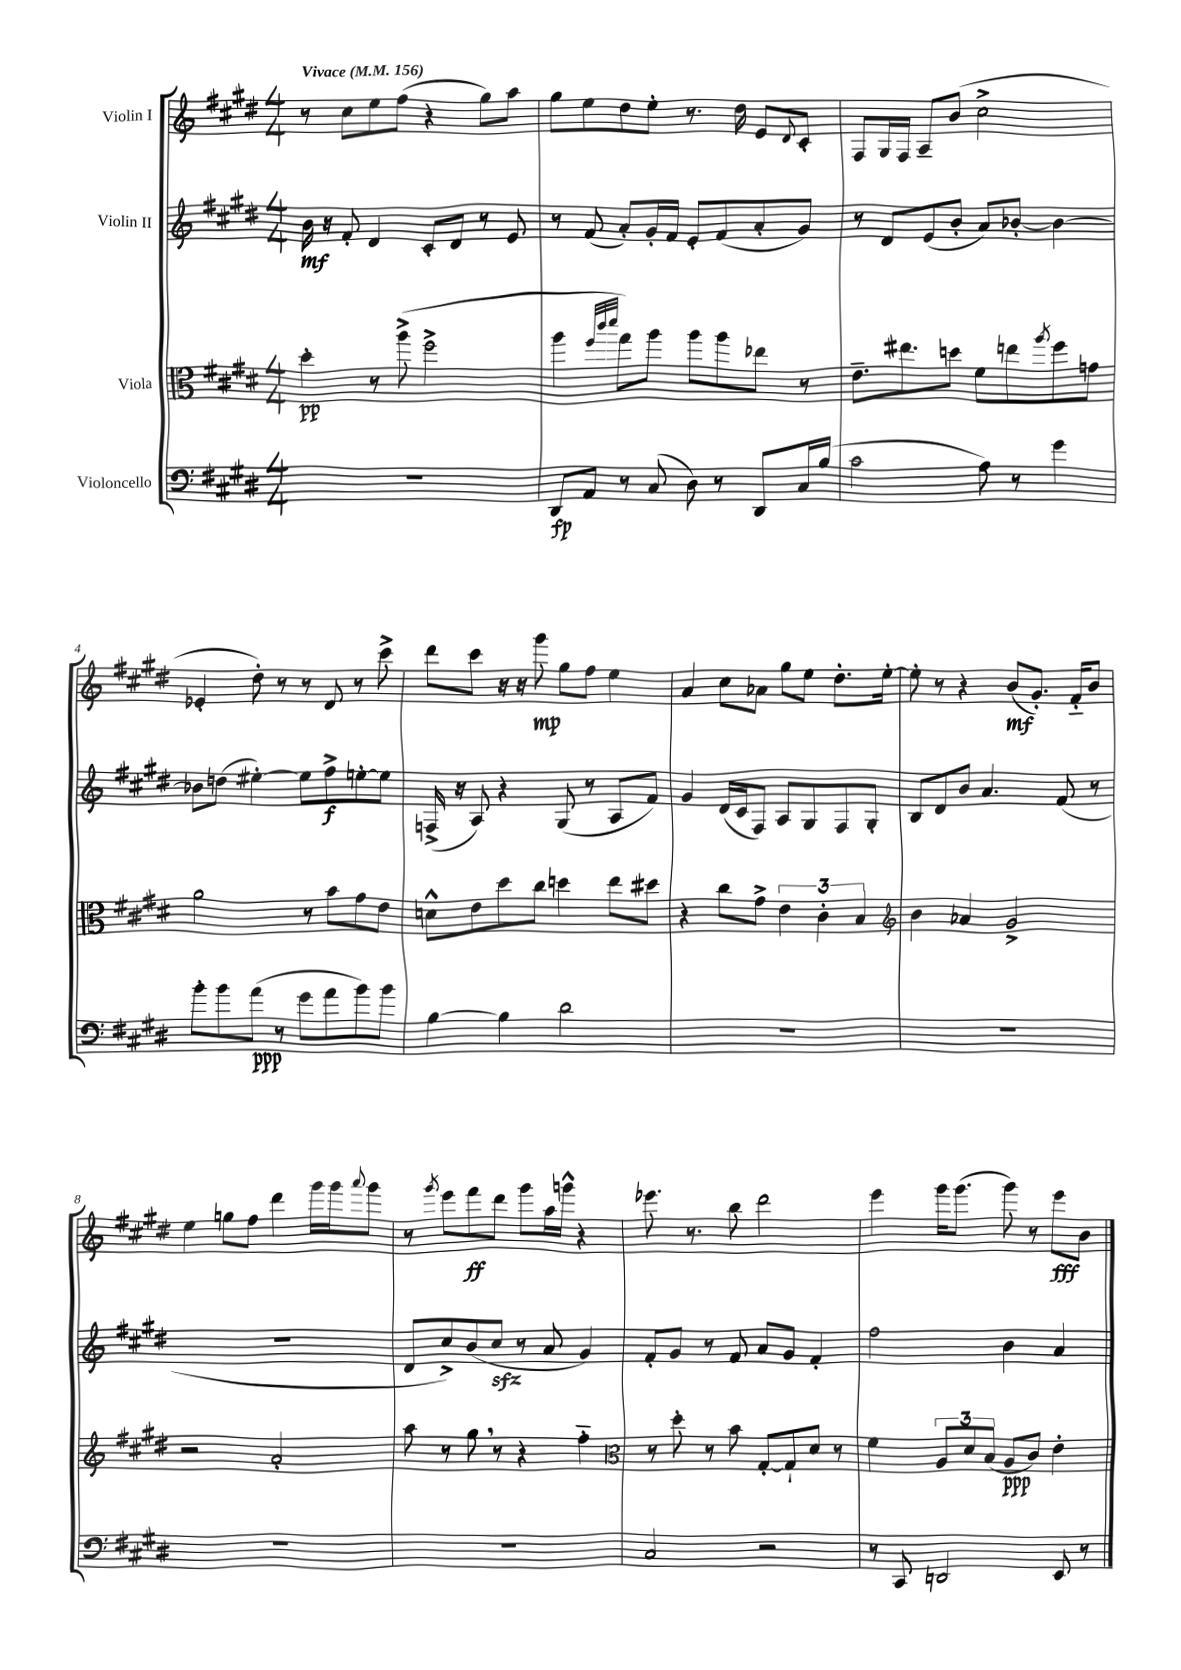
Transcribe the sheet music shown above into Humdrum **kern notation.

**kern	**kern	**kern	**kern
*staff4	*staff3	*staff2	*staff1
*clefF4	*clefC3	*clefG2	*clefG2
*k[f#c#g#d#]	*k[f#c#g#d#]	*k[f#c#g#d#]	*k[f#c#g#d#]
*M4/4	*M4/4	*M4/4	*M4/4
*MM156	*MM156	*MM156	*MM156
1r	4dd#'	16b	8r
.	.	16r	.
.	.	8f#'	8cc#
.	8r	4d#	8ee
.	(8aa^	.	(8ff#
.	2ff#^	8c#'	4r
.	.	8d#	.
.	.	8r	8gg#)
.	.	8e	8aa
=	=	=	=
8DD#	4aa	8r	8gg#
8AA	.	(8f#	8ee
.	32qqff#	.	.
.	32qqccc#	.	.
.	32qqddd#	.	.
8r	8gg#)	8a')	8dd#
(8C#	8aa	16g#'	8ee'
.	.	16f#	.
8D#)	8aa	8e'	8.r
8r	8aa	(8f#	.
.	.	.	16dd#
8DD#	8ee-	8a'	8e
.	.	.	8qqd#
16C#	8r	8g#)	8c#'
(16B	.	.	.
=	=	=	=
2c#	8.e~	8r	8F#
.	.	8d#	16G#
.	8.ee#	.	16F#
.	.	(8e	8A~
.	8dd	8b'	(8b
8A)	8f#	8a)	2cc#^
8r	8ee	[8b-'	.
.	8qaa	.	.
4g#	8ff#	4b-_	.
.	8g	.	.
=	=	=	=
8b'	2a	8b-]	4e-'
8b	.	(8dd	.
(8a	.	[4ee#')	8dd#')
8r	.	.	8r
8g#	8r	8ee#]	8r
8a	8b	8ff#^	8d#
8b)	8g#	[8ee'	8r
8b	8e	8ee]	8ccc#^
=	=	=	=
[4B	8d^^	(16F^	8ddd#
.	.	16r	.
.	8e	8A)	8ccc#
4B]	8dd#	4r	16r
.	.	.	16r
.	8cc#	.	8ggg#
2d#	4dd	(8G#	8gg#
.	.	8r	8ff#
.	8ee	8A	4ee
.	8dd#	8f#)	.
=	=	=	=
1r	4r	4g#	4a
.	8cc#	(16d#	8cc#
.	.	16c#	.
.	8g#^	8F#)	8a-
.	6e	8A	8gg#
.	.	8G#	8ee
.	6c#'	.	.
.	.	8F#	8.dd#'
.	6B	.	.
.	.	8G#'	.
.	.	.	[16ee'
=	=	=	=
*	*clefG2	*	*
1r	4b	8B	8ee']
.	.	8d#	8r
.	4a-	8b	4r
.	.	4.a	.
.	2g#^	.	(8b
.	.	.	8.g#')
.	.	(8f#	.
.	.	.	16f#'~
.	.	8r	8b
=	=	=	=
1r	2r	1r	4ee
.	.	.	8gg
.	.	.	8ff#
.	2a'	.	4ddd#
.	.	.	16ggg#
.	.	.	16ggg#
.	.	.	8qqaaa
.	.	.	8ggg#
=	=	=	=
1r	8aa	8d#	8r
.	.	.	8qggg#
.	8r	8cc#^)	8eee
.	8gg#	(8b	8fff#
.	8r	8cc#	8ddd#
.	4r	8r	8ggg#
.	.	8a	16aa
.	.	.	16ggg^^
.	4ff#'~	4g#)	4r
=	=	=	=
*	*clefC3	*	*
2C#	8r	8f#'	8.eee-
.	8dd#'	8g#	.
.	.	.	8.r
.	8r	8r	.
.	8b	8f#	8bb
2r	[8G#'	8a	2ddd#
.	8G#`]	8g#	.
.	8d#	4f#'	.
.	8r	.	.
=	=	=	=
8r	4f#	2ff#	4eee
8CC#	.	.	.
2DD	12A	.	16ggg#
.	.	.	(8.ggg#
.	12d#	.	.
.	(12B	.	.
.	8A	4b	8ggg#)
.	8c#)	.	8r
8EE	4e'	4a	8eee
8r	.	.	8b
==	==	==	==
*-	*-	*-	*-
